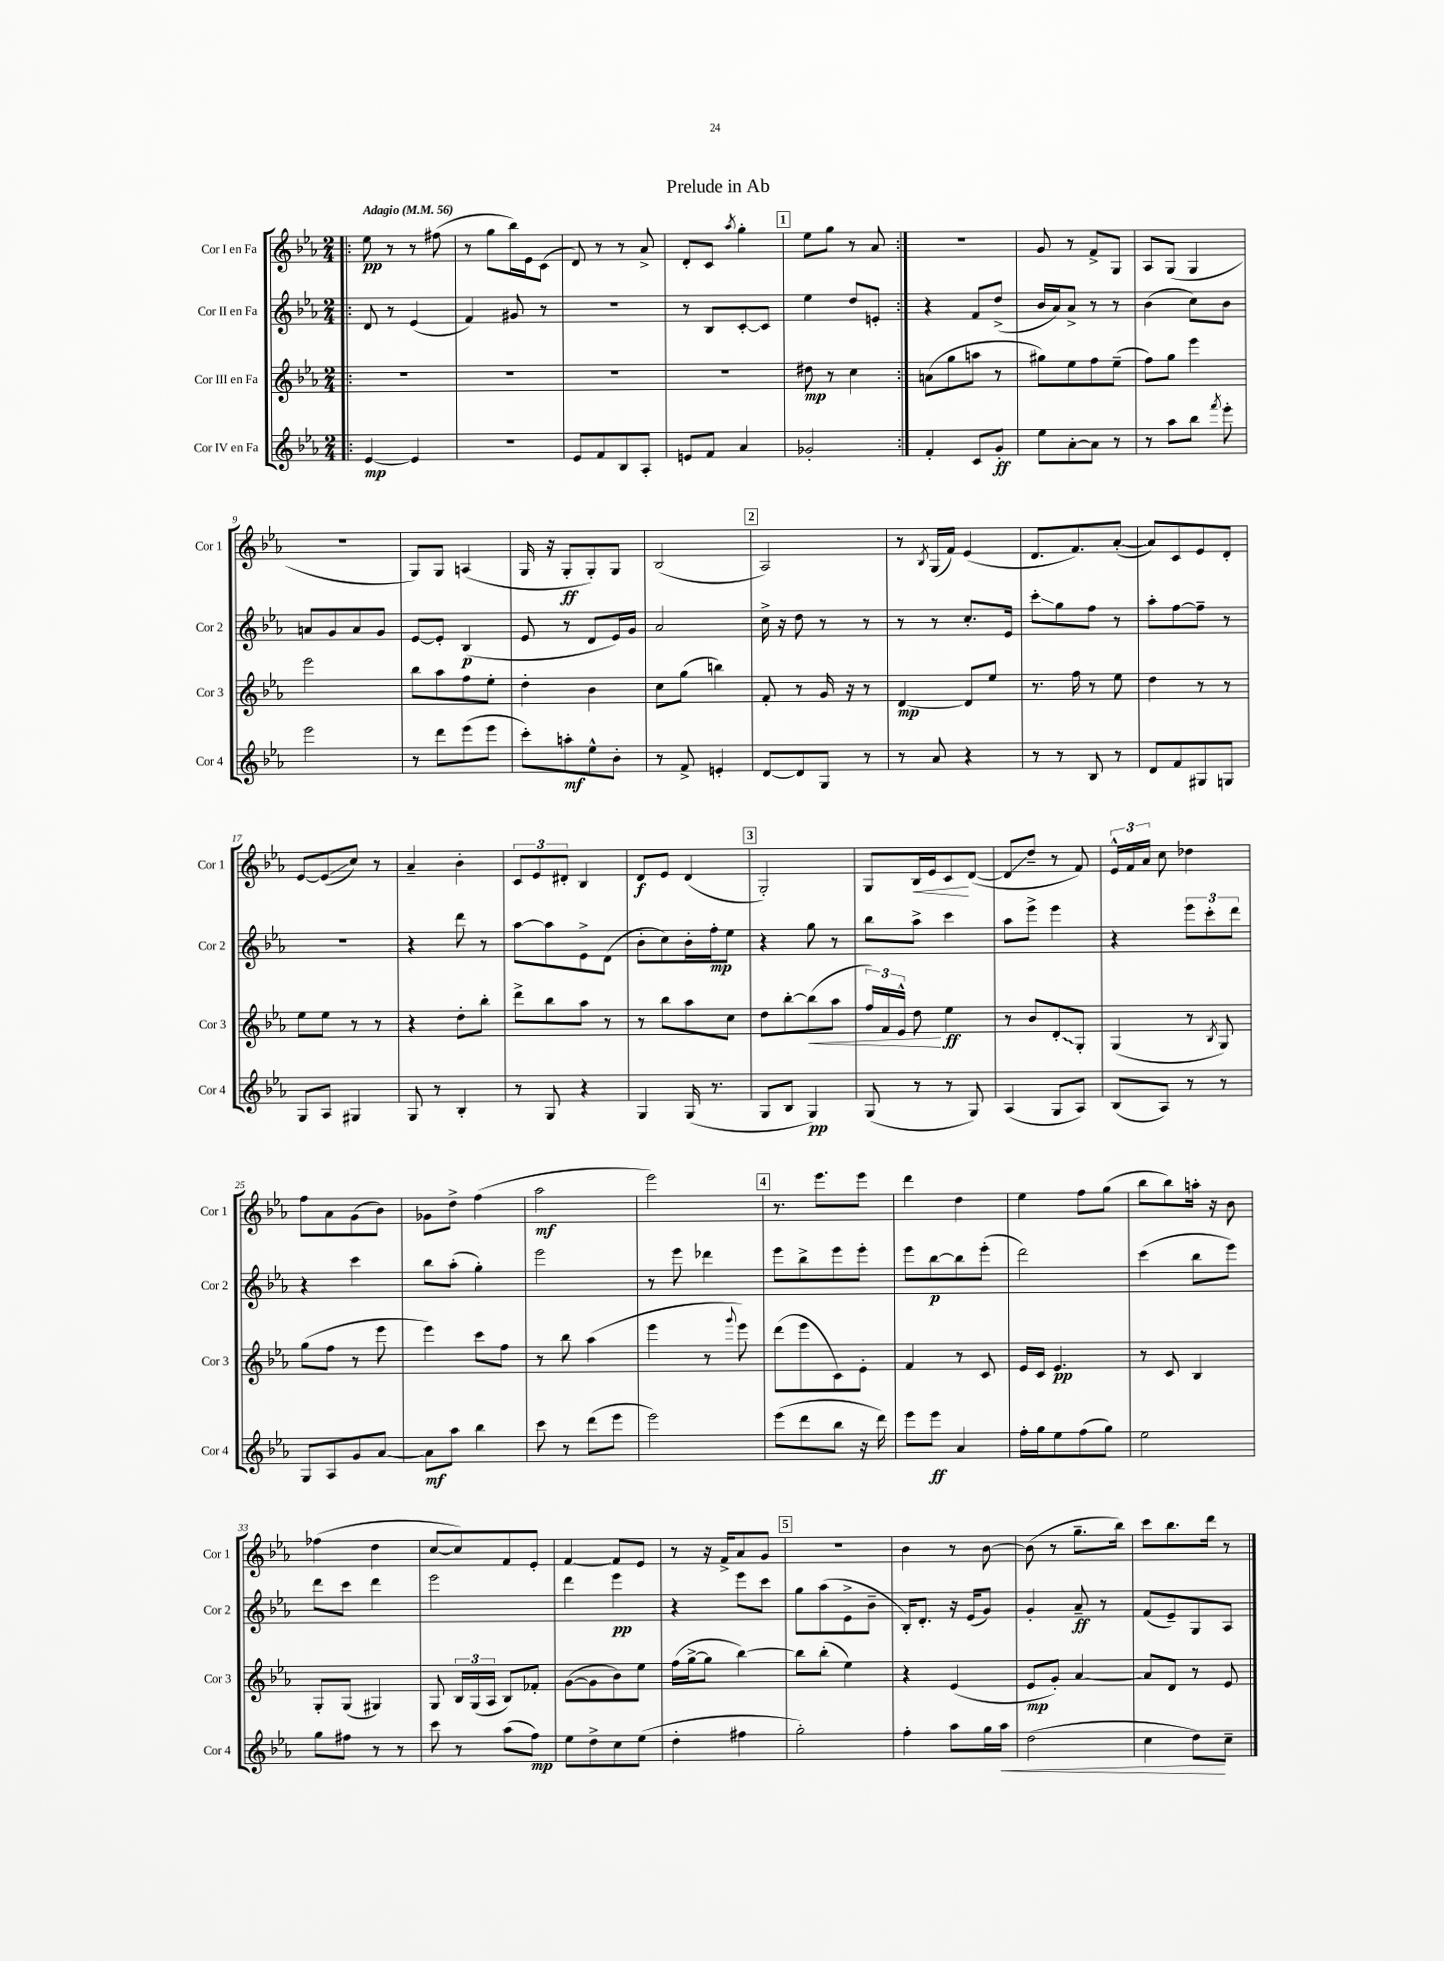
\header { title = "Prelude in Ab" }
<<
\new StaffGroup <<
\new Staff = "s0" \with { instrumentName = "Cor I en Fa" shortInstrumentName = "Cor 1" } {
    \clef treble \key ees \major \numericTimeSignature \time 2/4 \tempo "Adagio" 4 = 56
    \autoBeamOff \repeat volta 2 { \bar ".|:" ees''8\pp r8 r8 fis''8( |
    r8 g''8[ bes''16) ees'16 c'8]( |
    d'8) r8 r8 aes'8-> |
    d'8[-. c'8] \acciaccatura { aes''8 } g''4-. |
    \mark \markup { \box "1" } ees''8[ g''8] r8 aes'8 | }
    R2 |
    g'8 r8 f'8[-> g8] |
    aes8[ g8]( g4 |
    R2 |
    g8[) g8] a4( |
    g16 r16 g8[-.\ff g8-.) g8] |
    bes2( |
    \mark \markup { \box "2" } aes2) |
    r8 \acciaccatura { bes8 } g16[( f'16]) ees'4( |
    d'8.[ f'8.) aes'8]~-.( |
    aes'8[) c'8 ees'8 d'8]-. |
    ees'8[~ ees'8\glissando( c''8]) r8 |
    aes'4-- bes'4-. |
    \tuplet 3/2 { c'8[ ees'8 dis'8]-. } bes4 |
    d'8[\f ees'8] d'4( |
    \mark \markup { \box "3" } g2-.) |
    g8[ bes16\< ees'16 c'8\! d'8]~( |
    d'8[\glissando d''8]-- r8 f'8) |
    \tuplet 3/2 { ees'16[-^ f'16 aes'16] } c''8 des''4 |
    f''8[ aes'8 g'8( bes'8]) |
    ges'8[ d''8]-> f''4( |
    aes''2\mf |
    ees'''2) |
    \mark \markup { \box "4" } r8. ees'''8.[ ees'''8] |
    d'''4 d''4 |
    ees''4 f''8[ g''8]( |
    bes''8[ bes''8) a''16]-. r16 bes'8 |
    fes''4( d''4 |
    c''8[~ c''8) f'8 ees'8]-. |
    f'4~ f'8[ ees'8] |
    r8 r16 f'16[-> aes'8 g'8] |
    \mark \markup { \box "5" } R2 |
    bes'4 r8 bes'8~ |
    bes'8( r8 g''8.[-- bes''16]) |
    c'''8[ bes''8. d'''16] r8 \bar "|." |
}
\new Staff = "s1" \with { instrumentName = "Cor II en Fa" shortInstrumentName = "Cor 2" } {
    \clef treble \key ees \major \numericTimeSignature \time 2/4
    \autoBeamOff \repeat volta 2 { \bar ".|:" d'8 r8 ees'4( |
    f'4) gis'8 r8 |
    r2 |
    r8 bes8[ c'8~-. c'8] |
    \mark \markup { \box "1" } ees''4 d''8[ e'8]-. | }
    r4 f'8[ d''8]->( |
    bes'16[ aes'16) aes'8]-> r8 r8 |
    bes'4( c''8[) bes'8] |
    a'8[ g'8 a'8 g'8] |
    ees'8[~ ees'8]-. bes4\p( |
    ees'8 r8 d'8[ ees'16) g'16] |
    aes'2 |
    \mark \markup { \box "2" } c''16-> r16 d''8 r8 r8 |
    r8 r8 c''8.[-. ees'16] |
    c'''8[-.\glissando g''8 f''8] r8 |
    aes''8[-. f''8~ f''8]-- r8 |
    R2 |
    r4 d'''8 r8 |
    aes''8[~ aes''8 ees'8-> d'8]( |
    bes'8[-. c''8) bes'16-. f''16-.\mp ees''8] |
    \mark \markup { \box "3" } r4 g''8 r8 |
    bes''8[ aes''8]-> c'''4 |
    aes''8[ ees'''8]-> ees'''4 |
    r4 \tuplet 3/2 { ees'''8[ c'''8-. d'''8] } |
    r4 c'''4 |
    bes''8[ aes''8]-.( g''4-.) |
    ees'''2 |
    r8 ees'''8 des'''4 |
    \mark \markup { \box "4" } ees'''8[ bes''8-> ees'''8 ees'''8]-. |
    ees'''8[ bes''8~\p bes''8 ees'''8]-.( |
    d'''2) |
    c'''4( bes''8[ ees'''8]) |
    d'''8[ c'''8] d'''4 |
    ees'''2 |
    d'''4 ees'''4\pp |
    r4 ees'''8[ c'''8] |
    \mark \markup { \box "5" } g''8[ aes''8( ees'8-> bes'8]-- |
    bes16[-.) d'8.]-. r16 ees'16[( g'8]) |
    g'4-. aes'8--\ff r8 |
    f'8[( ees'8--) g8 aes8] \bar "|." |
}
\new Staff = "s2" \with { instrumentName = "Cor III en Fa" shortInstrumentName = "Cor 3" } {
    \clef treble \key ees \major \numericTimeSignature \time 2/4
    \autoBeamOff \repeat volta 2 { \bar ".|:" R2 |
    R2 |
    R2 |
    R2 |
    \mark \markup { \box "1" } dis''8\mp r8 c''4 | }
    a'8[( g''8 a''8] r8 |
    gis''8[) ees''8 f''8 ees''8]--( |
    f''8[) g''8] ees'''4 |
    ees'''2 |
    bes''8[ aes''8 f''8 ees''8]-. |
    d''4-. bes'4 |
    c''8[ g''8]( b''4) |
    \mark \markup { \box "2" } f'8-. r8 g'16 r16 r8 |
    d'4~\mp d'8[ ees''8] |
    r8. f''16 r8 ees''8 |
    d''4 r8 r8 |
    ees''8[ ees''8] r8 r8 |
    r4 d''8[-. bes''8]-. |
    d'''8[-> bes''8 aes''8] r8 |
    r8 bes''8[ aes''8 c''8] |
    \mark \markup { \box "3" } d''8[ bes''8~-. bes''8\<( aes''8] |
    \tuplet 3/2 { f''16[) f'16 ees'16]-^ } d''8\! ees''4\ff |
    r8 bes'8[ \once \override Glissando.style = #'zigzag d'8-.\glissando g8]-. |
    g4( r8 \acciaccatura { bes8 } g8) |
    g''8[( f''8] r8 ees'''8 |
    ees'''4) c'''8[ f''8] |
    r8 bes''8 aes''4( |
    ees'''4 r8 \appoggiatura { g'''8 } ees'''8) |
    \mark \markup { \box "4" } d'''8[( ees'''8 c'8) ees'8]-. |
    f'4 r8 c'8 |
    ees'16[ c'16] ees'4.\pp |
    r8 c'8 bes4 |
    g8[-. g8]( gis4) |
    g8 \tuplet 3/2 { bes16[ g16( aes16] } bes8[) fes'8]-. |
    g'8[~( g'8 bes'8) ees''8] |
    f''16[( g''16~-> g''8] bes''4~) |
    \mark \markup { \box "5" } bes''8[ bes''8]-.( ees''4) |
    r4 ees'4( |
    ees'8[\mp g'8]-.) aes'4~ |
    aes'8[ d'8] r8 ees'8 \bar "|." |
}
\new Staff = "s3" \with { instrumentName = "Cor IV en Fa" shortInstrumentName = "Cor 4" } {
    \clef treble \key ees \major \numericTimeSignature \time 2/4
    \autoBeamOff \repeat volta 2 { \bar ".|:" ees'4~\mp ees'4 |
    r2 |
    ees'8[ f'8 bes8 aes8]-. |
    e'8[ f'8] aes'4 |
    \mark \markup { \box "1" } ges'2-. | }
    f'4-. c'8[ g'8]-.\ff |
    ees''8[ aes'8~-. aes'8] r8 |
    r8 aes''8[ bes''8] \acciaccatura { f'''8 } ees'''8-. |
    ees'''2 |
    r8 d'''8[ ees'''8( ees'''8] |
    c'''8[-.) a''8-.\mf ees''8-^ bes'8]-. |
    r8 f'8-> e'4-. |
    \mark \markup { \box "2" } d'8[~ d'8 g8] r8 |
    r8 aes'8 r4 |
    r8 r8 bes8 r8 |
    d'8[ f'8 gis8 g8] |
    g8[ aes8] gis4 |
    g8 r8 bes4-. |
    r8 g8 r4 |
    g4 g16( r8. |
    \mark \markup { \box "3" } g8[ bes8] g4\pp) |
    g8( r8 r8 g8) |
    aes4( g8[ aes8]) |
    bes8[( aes8]) r8 r8 |
    g8[ aes8 g'8 aes'8]~ |
    aes'8[\mf aes''8] bes''4 |
    c'''8 r8 d'''8[( ees'''8] |
    ees'''2) |
    \mark \markup { \box "4" } ees'''8[( d'''8 bes''8] r16 d'''16) |
    ees'''8[ ees'''8]\ff aes'4 |
    f''16[-. g''16 ees''8 f''8( g''8]) |
    ees''2 |
    g''8[ fis''8] r8 r8 |
    c'''8 r8 aes''8[( f''8]\mp) |
    ees''8[ d''8-> c''8 ees''8]( |
    d''4-. fis''4 |
    \mark \markup { \box "5" } g''2-.) |
    f''4-. aes''8[ g''16 aes''16]\< |
    d''2( |
    c''4 d''8[\!) c''8]-- \bar "|." |
}
>>
>>
